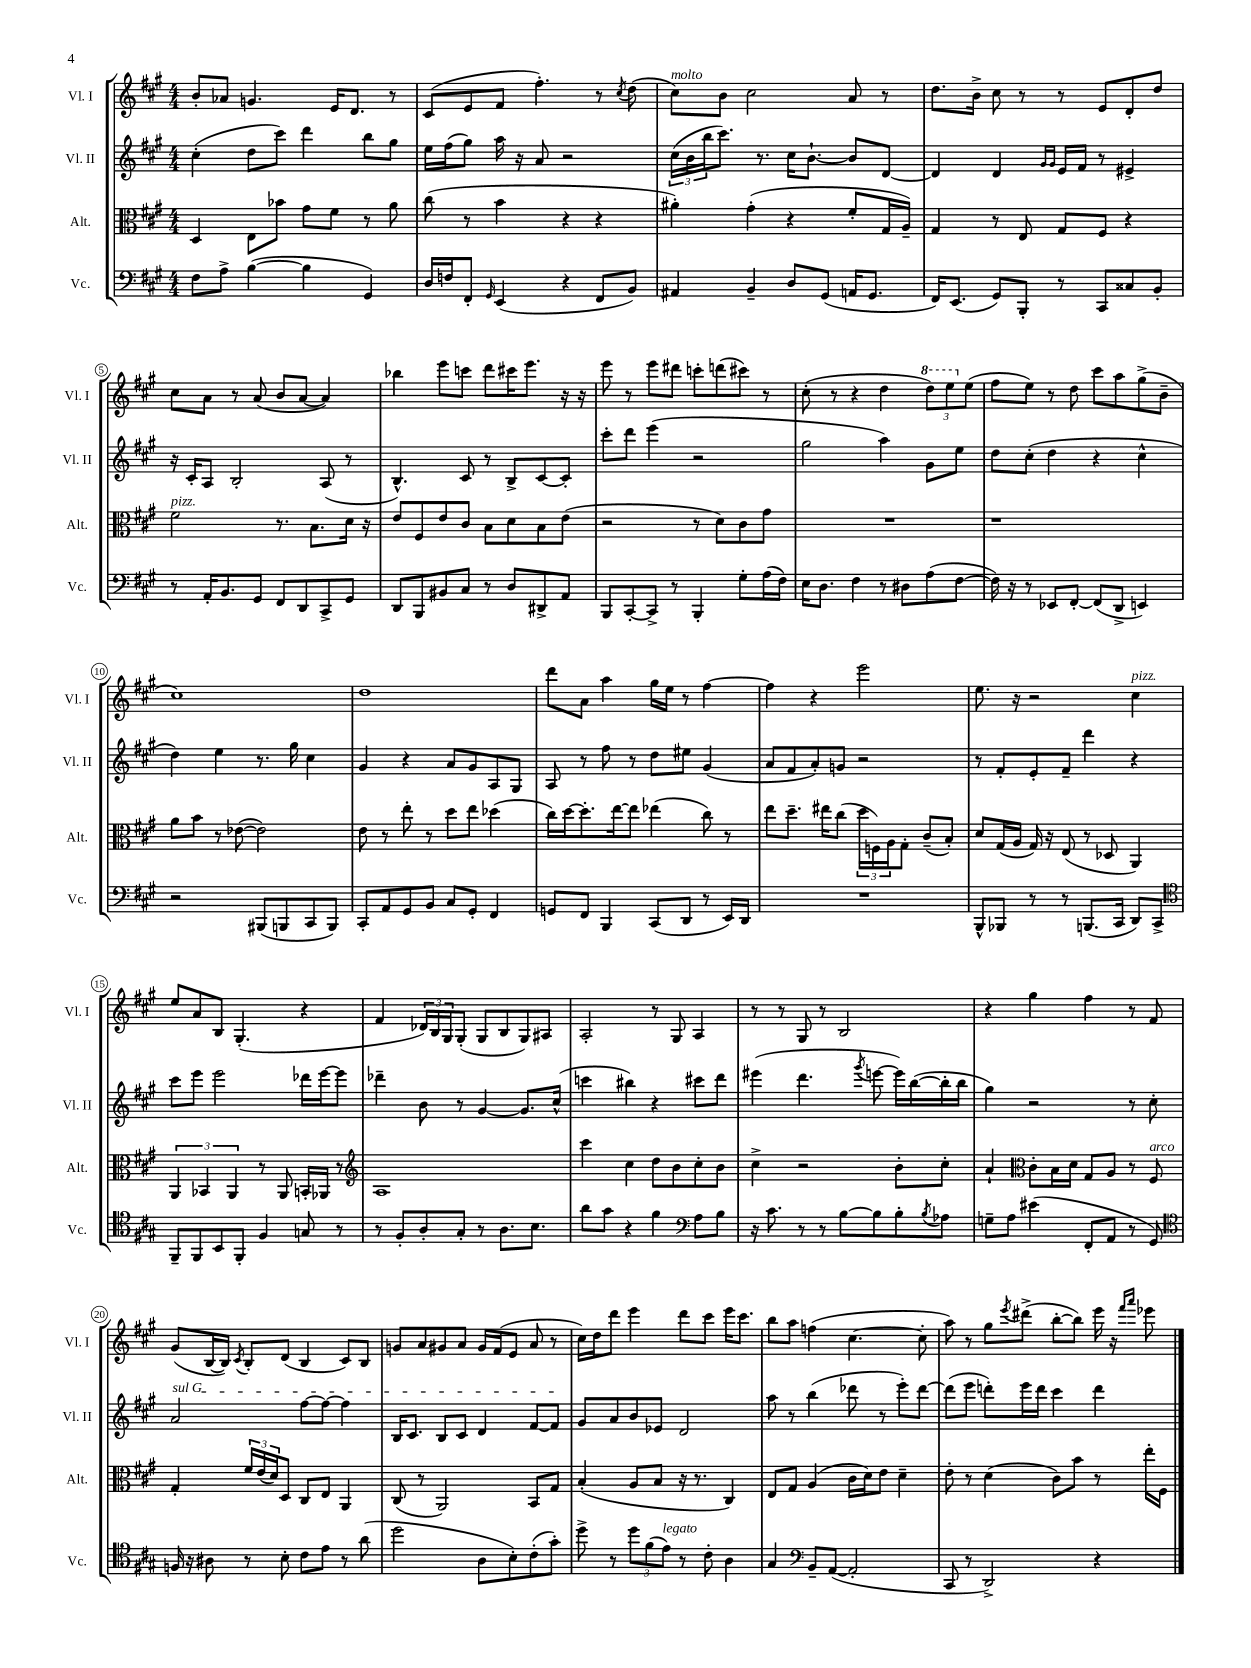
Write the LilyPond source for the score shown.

<<
\new StaffGroup <<
\new Staff = "s0" \with { instrumentName = "Vl. I" shortInstrumentName = "Vl. I" } {
    \clef treble \key a \major \numericTimeSignature \time 4/4
    b'8-. aes'8 g'4. e'16 d'8. r8 |
    cis'8( e'8 fis'8 fis''4.-.) r8 \acciaccatura { cis''8 } d''8( |
    cis''8^\markup { \italic "molto" }) b'8 cis''2 a'8 r8 |
    d''8. b'16-> cis''8 r8 r8 e'8 d'8-. d''8 |
    cis''8 a'8 r8 a'8( b'8 a'8~ a'4) |
    bes''4 e'''8 c'''8 d'''8 cis'''16 e'''8. r16 r16 |
    e'''8 r8 e'''8 dis'''8 c'''8-. d'''8( cis'''8) r8 |
    cis''8-.( r8 r4 d''4 \tuplet 3/2 { \ottava #1 d'''8) e'''8 \ottava #0 e''8( } |
    fis''8 e''8) r8 d''8 cis'''8 a''8 gis''8->( b'8-- |
    cis''1) |
    d''1 |
    d'''8 a'8 a''4 gis''16 e''16 r8 fis''4~ |
    fis''4 r4 e'''2 |
    e''8. r16 r2 cis''4^\markup { \italic "pizz." } |
    e''8 a'8 b8 gis4.-.( r4 |
    fis'4 \tuplet 3/2 { des'16) b16 gis16 } gis8-.( gis8 b8 gis8) ais8 |
    a2-. r8 gis8 a4 |
    r8 r8 gis8 r8 b2 |
    r4 gis''4 fis''4 r8 fis'8 |
    gis'8( b16~ b16) \acciaccatura { cis'8 } b8-. d'8( b4 cis'8) b8 |
    g'8 a'8 gis'8 a'8 gis'16 fis'16( e'8 a'8 r8 |
    cis''16) d''16 d'''8 e'''4 d'''8 cis'''8 e'''16 cis'''8. |
    b''8 a''8 f''4( cis''4.~ cis''8-. |
    a''8) r8 gis''8 \acciaccatura { e'''8 } dis'''8->( b''8~-. b''8) e'''16 r16 \grace { fis'''16 a'''16 } ees'''8 \bar "|." |
}
\new Staff = "s1" \with { instrumentName = "Vl. II" shortInstrumentName = "Vl. II" } {
    \clef treble \key a \major \numericTimeSignature \time 4/4
    cis''4-.( d''8 cis'''8) d'''4 b''8 gis''8 |
    e''16 fis''16( gis''8) a''16 r16 a'8 r2 |
    \tuplet 3/2 { cis''16( b'16 b''16 } cis'''8.) r8. cis''16 b'8.~-! b'8 d'8~ |
    d'4 d'4 \grace { gis'16 gis'16 } e'16 fis'16 r8 eis'4-> |
    r16 cis'16-. a8 b2-. a8( r8 |
    b4.-^) cis'8 r8 b8-> cis'8~ cis'8-. |
    cis'''8-. d'''8 e'''4( r2 |
    gis''2 a''4) gis'8 e''8 |
    d''8 cis''8-.( d''4 r4 cis''4-^ |
    d''4) e''4 r8. gis''16 cis''4 |
    gis'4 r4 a'8 gis'8 a8 gis8 |
    a8 r8 fis''8 r8 d''8 eis''8 gis'4( |
    a'8 fis'8 a'8-.) g'8 r2 |
    r8 fis'8-. e'8-. fis'8-- d'''4 r4 |
    cis'''8 e'''8 e'''2 des'''16 e'''16~ e'''8 |
    des'''4-- b'8 r8 gis'4~ gis'8. cis''16-^( |
    c'''4 bis''4) r4 cis'''8 d'''8 |
    eis'''4( d'''4. \acciaccatura { gis'''8 } e'''8~ e'''16) b''16~( b''16-. b''16 |
    gis''4) r2 r8 cis''8-. |
    \once \override TextSpanner.bound-details.left.text = \markup { \italic "sul G" } a'2\startTextSpan fis''8~ fis''8~ fis''4 |
    b16 cis'8. b8 cis'8 d'4 fis'8~ fis'8\stopTextSpan |
    gis'8 a'8 b'8 ees'8 d'2 |
    a''8 r8 b''4( des'''8 r8 e'''8-.) des'''8~ |
    des'''8( e'''8 d'''8-.) e'''16 d'''16 cis'''4 d'''4 \bar "|." |
}
\new Staff = "s2" \with { instrumentName = "Alt." shortInstrumentName = "Alt." } {
    \clef alto \key a \major \numericTimeSignature \time 4/4
    d4 e8 bes'8 gis'8 fis'8 r8 a'8 |
    cis''8( r8 b'4 r4 r4 |
    ais'4-.) gis'4-.( r4 fis'8-. gis16 a16--) |
    gis4 r8 e8 gis8 fis8 r4 |
    fis'2^\markup { \italic "pizz." } r8. b8. d'16 r16 |
    e'8 fis8 e'8 cis'8 b8 d'8 b8 e'8( |
    r2 r8 d'8) cis'8 gis'8 |
    R1 |
    r1 |
    a'8 b'8 r8 ees'8~( ees'2) |
    e'8 r8 e''8-. r8 d''8 e''8 des''4( |
    cis''16) d''16~ d''8.-. e''16~ e''8 ees''4( cis''8) r8 |
    e''8 d''8.-- eis''16 cis''8( \tuplet 3/2 { d''16 f16) a16 } gis8-. cis'8--( b8-.) |
    d'8 gis16( a16 gis16) r16 e8( r8 des8 a,4) |
    \tuplet 3/2 { a,4 bes,4 a,4 } r8 a,8 b,16-. aes,16 r8 |
    \clef treble a1 |
    cis'''4 cis''4 d''8 b'8 cis''8-. b'8 |
    cis''4-> r2 b'8-. cis''8-. |
    a'4-! \clef alto cis'8-. b16 d'16 gis8 a8 r8 fis8^\markup { \italic "arco" } |
    gis4-. \tuplet 3/2 { fis'16 e'16( d'16) } d8 cis8 e8 a,4 |
    cis8( r8 a,2) b,8 gis8 |
    b4-.( a8 b8 r16 r8. cis4) |
    e8 gis8 a4( cis'16 d'16) e'8 d'4-- |
    e'8-. r8 d'4( cis'8) b'8 r8 e''16-. fis16 \bar "|." |
}
\new Staff = "s3" \with { instrumentName = "Vc." shortInstrumentName = "Vc." } {
    \clef bass \key a \major \numericTimeSignature \time 4/4
    fis8 a8-> b4~( b4 gis,4) |
    d16 f16 fis,8-. \grace { gis,16 } e,4( r4 fis,8 b,8) |
    ais,4 b,4-- d8 gis,8( a,16 gis,8. |
    fis,16) e,8.( gis,8) b,,8-. r8 cis,8 cisis8 b,8-. |
    r8 a,16-. b,8. gis,8 fis,8 d,8 cis,8-> gis,8 |
    d,8 b,,8 bis,8 cis8 r8 d8 dis,8-> a,8 |
    b,,8 cis,8~-. cis,8-> r8 b,,4-. gis8-. a16( fis16) |
    e16 d8. fis4 r8 dis8 a8( fis8~ |
    fis16) r16 r8 ees,8 fis,8~-. fis,8( d,8-> e,4) |
    r2 bis,,8( b,,8 cis,8 b,,8) |
    cis,8-. a,8 gis,8 b,8 cis8 gis,8-. fis,4 |
    g,8 fis,8 b,,4 cis,8( d,8 r8 e,16) d,16 |
    R1 |
    b,,8-^ bes,,8 r8 r8 b,,8.( cis,16 d,8) cis,8-> |
    \clef tenor fis,8-- fis,8 b,8 fis,8-. fis4 g8 r8 |
    r8 fis8-. a8-. gis8-. r8 a8. b8. |
    a'8 gis'8 r4 fis'4 \clef bass a8 b8 |
    r16 cis'8. r8 r8 b8~ b8 b8-. \acciaccatura { b8 } aes8 |
    g8-- a8 eis'4( fis,8-. a,8 r8 gis,8) |
    \clef tenor f16 r16 ais8 r8 b8-. cis'8 e'8 r8 a'8( |
    d''2 a8 b8-.) cis'8-.( gis'8-.) |
    d''8-> r8 \tuplet 3/2 { d''8 fis'8( e'8^\markup { \italic "legato" }) } r8 cis'8-. a4 |
    gis4 \clef bass b,8-- a,8~( a,2-. |
    cis,8 r8 d,2->) r4 \bar "|." |
}
>>
>>
\layout { \context { \Score \override BarNumber.stencil = #(make-stencil-circler 0.1 0.3 ly:text-interface::print) } }
